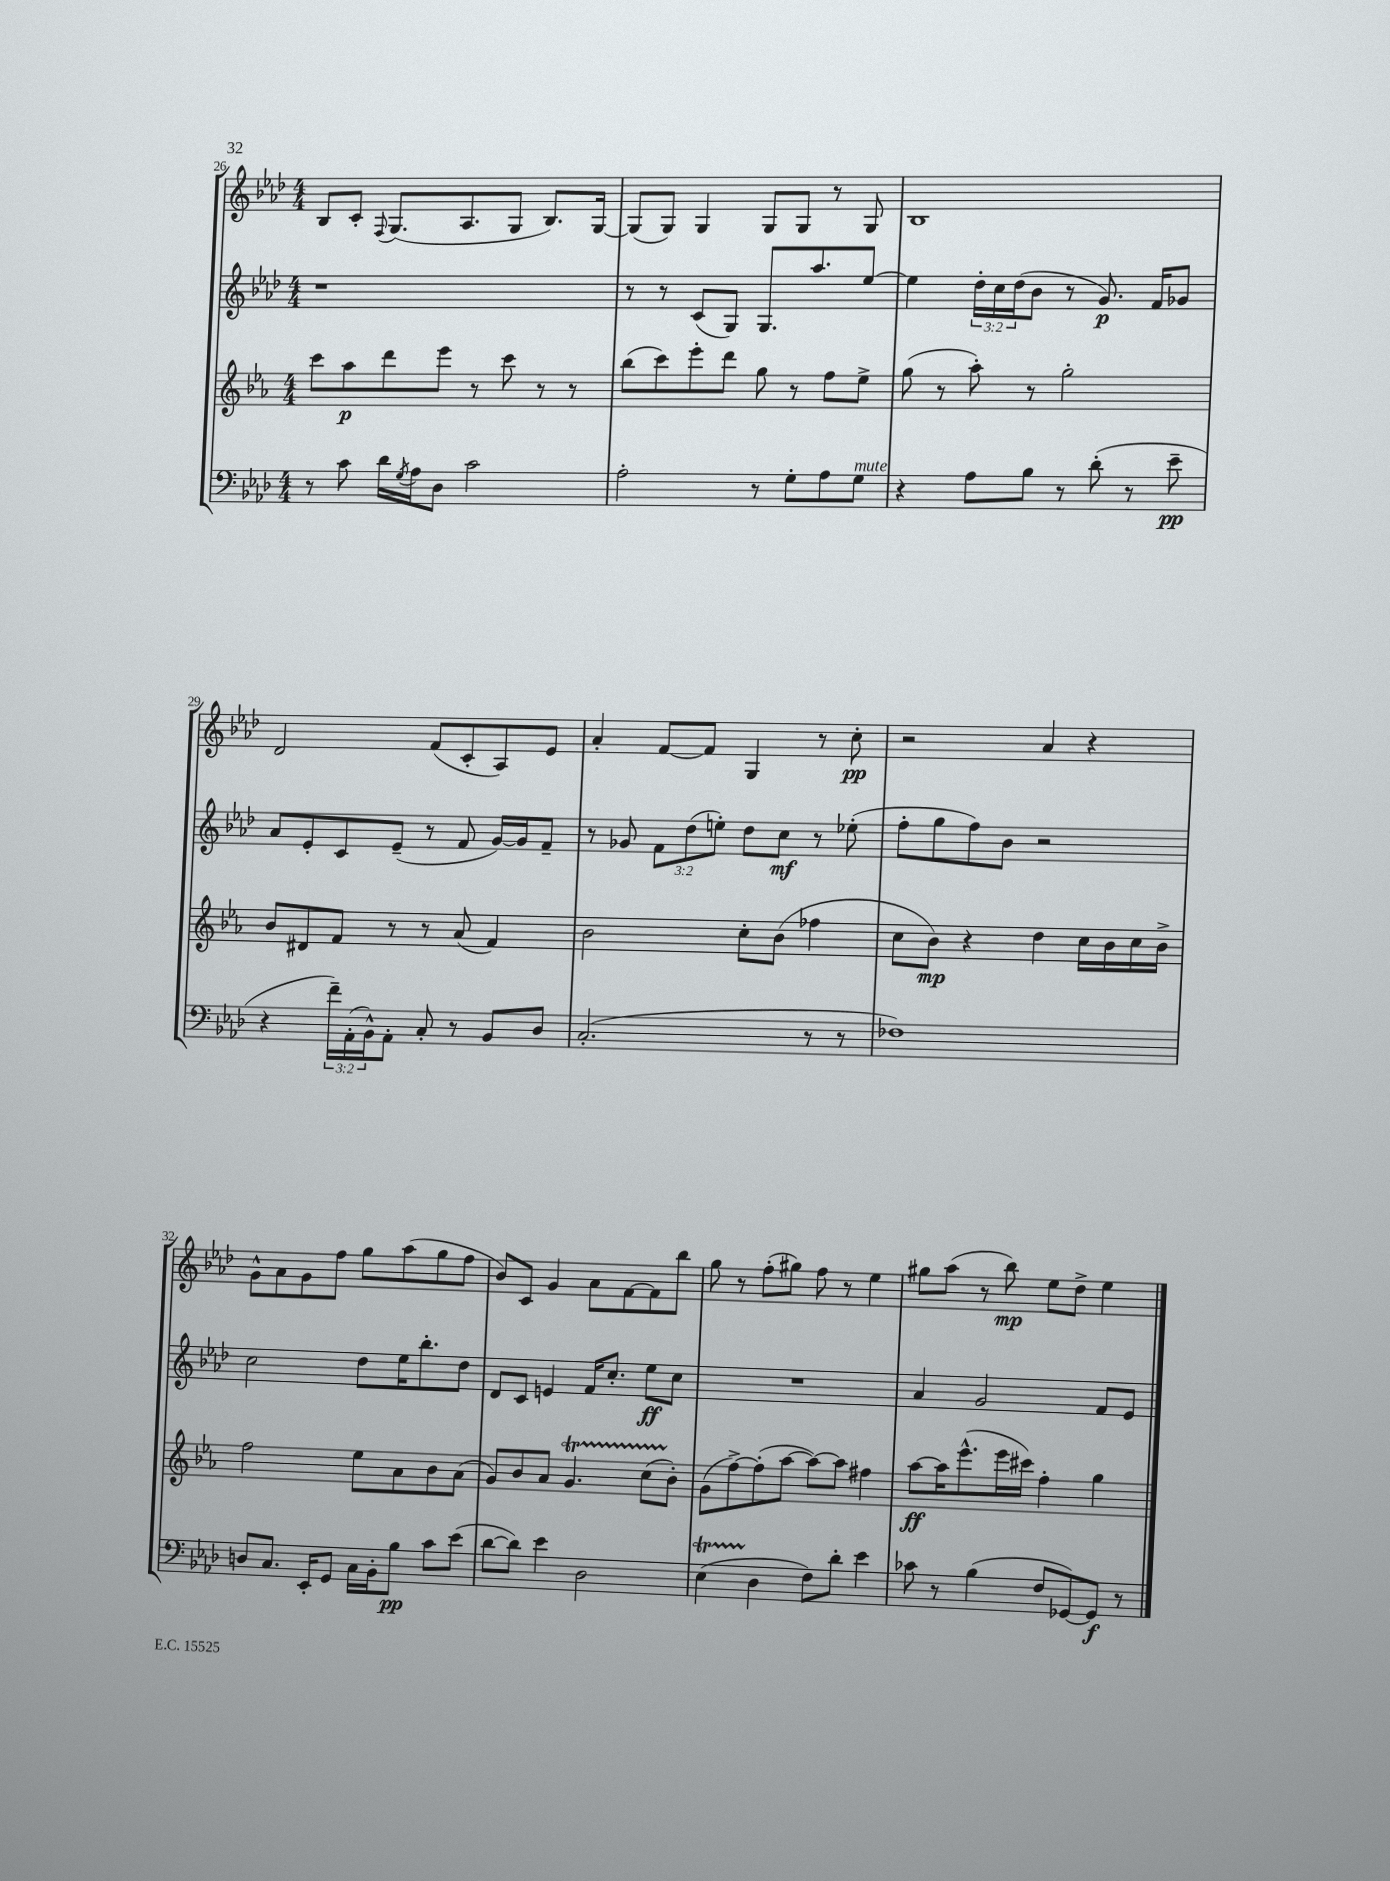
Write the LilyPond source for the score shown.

<<
\new StaffGroup <<
\new Staff = "s0" {
    \clef treble \key aes \major \numericTimeSignature \time 4/4
    bes8 c'8-. \appoggiatura { f8 } g8.( aes8. g8 bes8.) g16~ |
    g8( g8) g4 g8 g8 r8 g8 |
    bes1 |
    des'2 f'8( c'8-. aes8) ees'8 |
    aes'4-. f'8~ f'8 g4 r8 c''8-.\pp |
    r2 aes'4 r4 |
    g'8-^ aes'8 g'8 f''8 g''8 aes''8( g''8 f''8 |
    bes'8) c'8 g'4 aes'8 f'8~ f'8 bes''8 |
    g''8 r8 f''8-.( gis''8) f''8 r8 ees''4 |
    gis''8 aes''8( r8 bes''8\mp) ees''8 des''8-> ees''4 \bar "|." |
}
\new Staff = "s1" {
    \clef treble \key aes \major \numericTimeSignature \time 4/4 \override Staff.TupletNumber.text = #tuplet-number::calc-fraction-text
    r1 |
    r8 r8 c'8( g8) g8. aes''8. ees''8~ |
    ees''4 \tuplet 3/2 { des''16-. c''16 des''16( } bes'8 r8 g'8.\p) f'16 ges'8 |
    aes'8 ees'8-. c'8 ees'8--( r8 f'8 g'16~) g'16 f'8-- |
    r8 ges'8 \tuplet 3/2 { f'8 des''8( e''8-.) } des''8 c''8\mf r8 ees''8-.( |
    f''8-. g''8 f''8) bes'8 r2 |
    c''2 des''8 ees''16 bes''8.-. des''8 |
    des'8 c'8 e'4 f'16 c''8.-. ees''8\ff c''8 |
    R1 |
    aes'4 g'2 f'8 ees'8 \bar "|." |
}
\new Staff = "s2" {
    \clef treble \key ees \major \numericTimeSignature \time 4/4
    c'''8 aes''8\p d'''8 ees'''8 r8 c'''8 r8 r8 |
    bes''8( c'''8) ees'''8-. d'''8 g''8 r8 f''8 ees''8-> |
    g''8( r8 aes''8-.) r8 g''2-. |
    bes'8 dis'8 f'8 r8 r8 aes'8( f'4) |
    bes'2 c''8-. bes'8( fes''4 |
    c''8 bes'8\mp) r4 d''4 c''16 bes'16 c''16 bes'16-> |
    f''2 ees''8 aes'8 bes'8 aes'8( |
    g'8) bes'8 aes'8 g'4.\startTrillSpan c''8( bes'8-.\stopTrillSpan) |
    g'8( f''8~->) f''8-.( aes''8~ aes''8~) aes''8 fis''4 |
    aes''8~\ff aes''16 ees'''8.-^( ees'''16 cis'''16) f''4-. g''4 \bar "|." |
}
\new Staff = "s3" {
    \clef bass \key aes \major \numericTimeSignature \time 4/4 \override Staff.TupletNumber.text = #tuplet-number::calc-fraction-text
    r8 c'8 des'16 \acciaccatura { g8 } aes16 des8 c'2 |
    aes2-. r8 g8-. aes8 g8^\markup { \italic "mute" } |
    r4 aes8 bes8 r8 des'8-.( r8 ees'8--\pp |
    r4 \tuplet 3/2 { f'16--) aes,16-.( bes,16-^) } aes,8-. c8-. r8 bes,8 des8 |
    c2.-.( r8 r8 |
    fes1) |
    d8 c8. ees,16-. g,8 c16 bes,16-. bes8\pp c'8 ees'8( |
    des'8~ des'8) ees'4 des2 |
    ees4\startTrillSpan( des4\stopTrillSpan f8) des'8-. ees'4 |
    ces'8 r8 bes4( f8 ges,8~) ges,8\f r8 \bar "|." |
}
>>
>>
\layout { \context { \Score currentBarNumber = #26 } }
